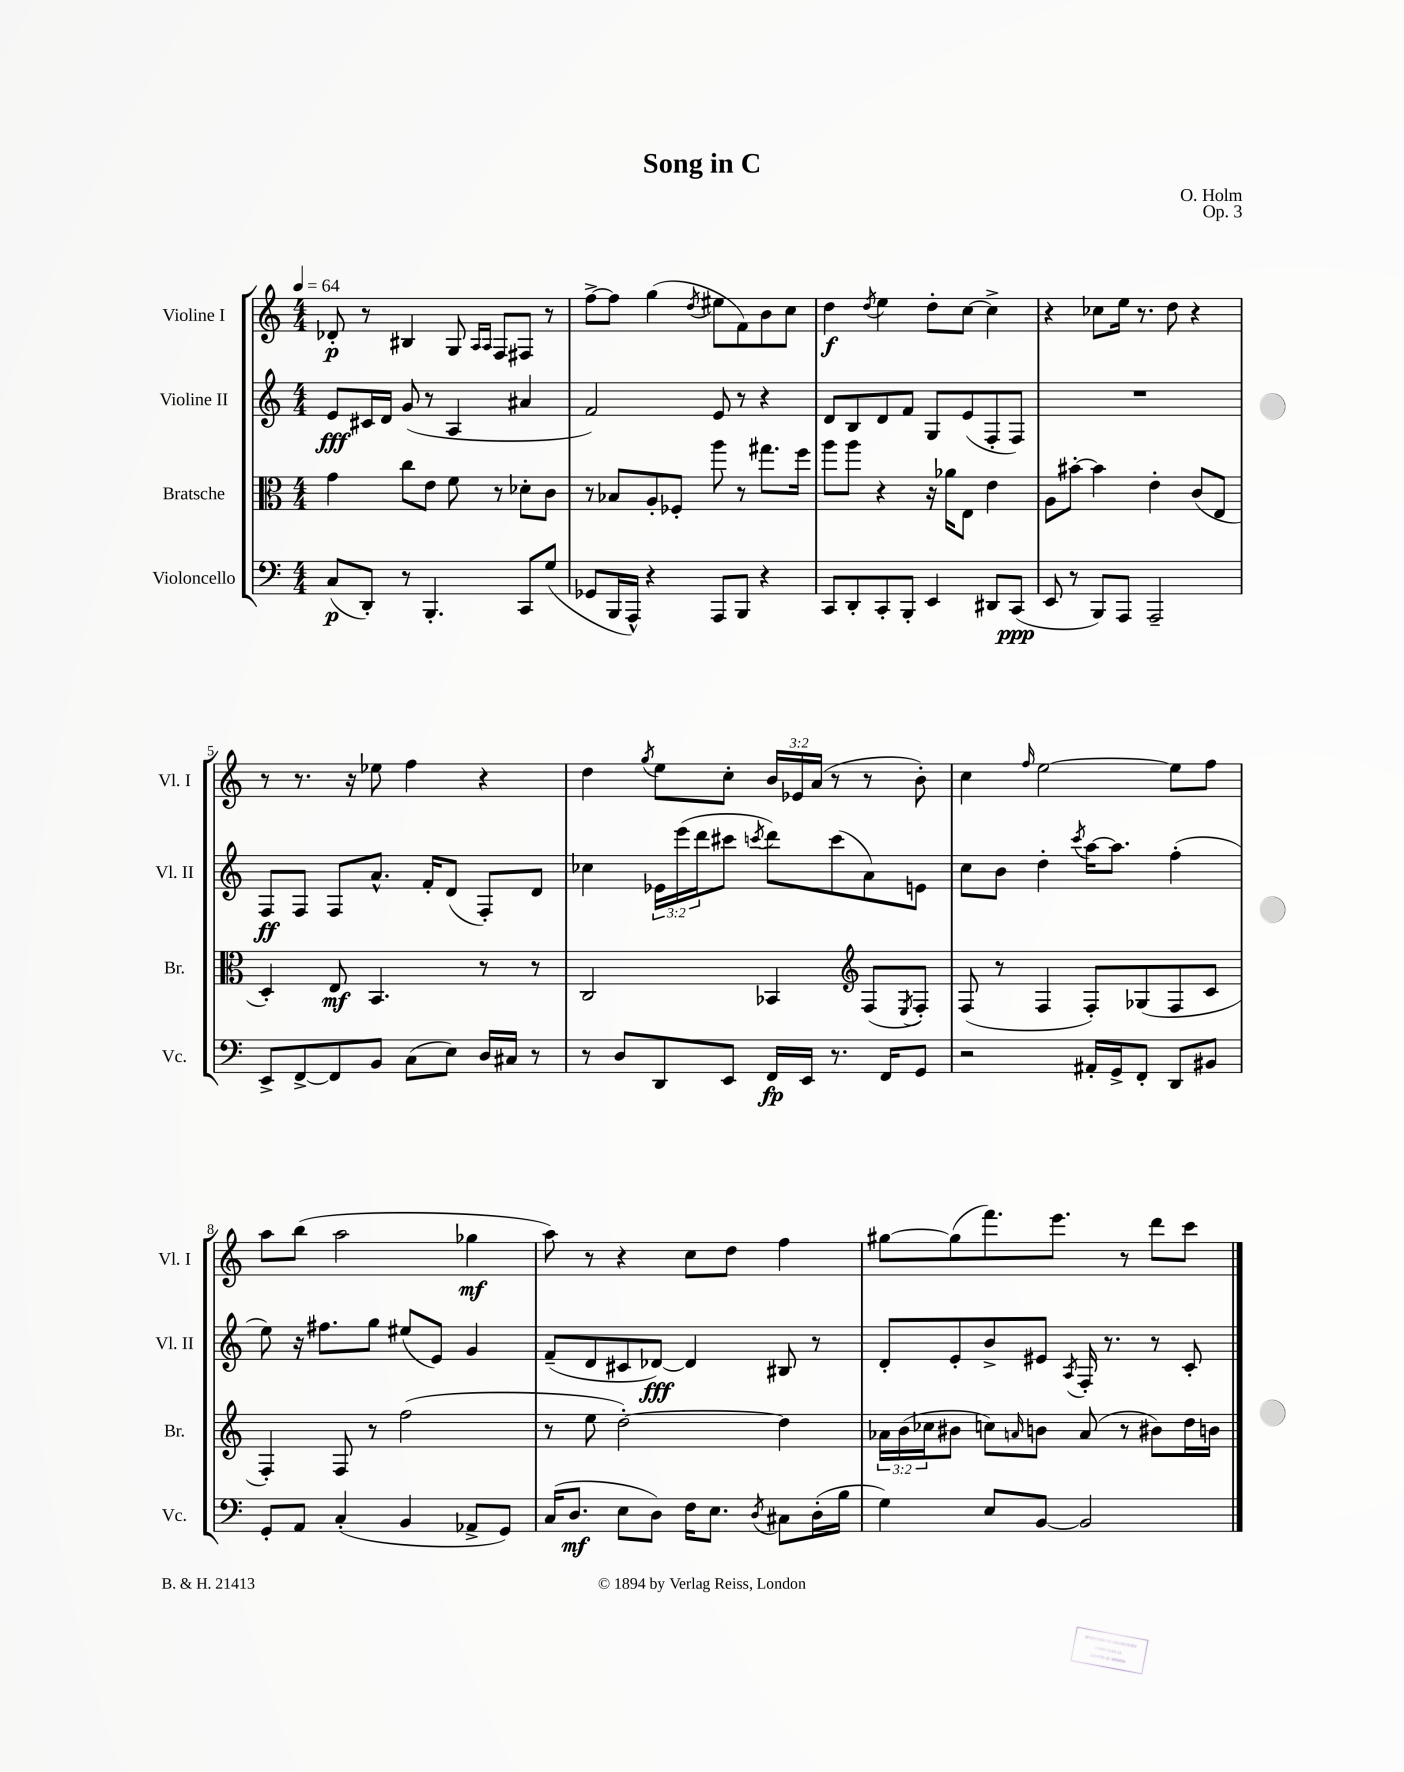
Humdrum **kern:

**kern	**kern	**kern	**kern
*staff4	*staff3	*staff2	*staff1
*clefF4	*clefC3	*clefG2	*clefG2
*k[]	*k[]	*k[]	*k[]
*M4/4	*M4/4	*M4/4	*M4/4
*MM64	*MM64	*MM64	*MM64
(8C	4g	8e	8d-'
8DD')	.	16c#	8r
.	.	16d	.
8r	8cc	(8g	4B#
4.BBB'	8e	8r	.
.	8f	4A	8G
.	.	.	16qqA
.	.	.	16qqA
.	8r	.	8F
8CC	8d-'	4a#	8F#
(8G	8c	.	8r
=	=	=	=
8GG-	8r	2f)	[8ff^
16BBB	8B-	.	8ff]
16AAA^^)	.	.	.
4r	8A'	.	(4gg
.	8F-'	.	.
.	.	.	8qdd
8AAA	8aa	8e	8ee#
8BBB	8r	8r	8f)
4r	8.gg#	4r	8b
.	.	.	8cc
.	16ff	.	.
=	=	=	=
8CC	8aa	8d	4dd
8DD'	8aa	8B	.
.	.	.	8qdd
8CC'	4r	8d	4ee
8BBB'	.	8f	.
4EE	16r	8G	8dd'
.	16a-	.	.
.	8E	(8e	[8cc
8DD#	4e	8F'	4cc^]
(8CC	.	8F)	.
=	=	=	=
8EE	8A	1r	4r
8r	[8b#'	.	.
8BBB)	4b#]	.	8cc-
8AAA	.	.	16ee
.	.	.	8.r
2AAA~	4e'	.	.
.	.	.	8dd
.	(8c	.	4r
.	8E	.	.
=	=	=	=
8EE^	4D')	8F	8r
[8FF^	.	8F	8.r
8FF]	8E	8F	.
.	.	.	16r
8BB	4.BB	8.a^^	8ee-
(8C	.	.	4ff
.	.	16f'	.
8E)	.	(8d	.
16D	8r	8F')	4r
16C#	.	.	.
8r	8r	8d	.
=	=	=	=
8r	2C	4cc-	4dd
8D	.	.	.
.	.	.	8qgg
8DD	.	24e-	8ee
.	.	(24eee	.
.	.	24ddd	.
8EE	.	8ccc#	8cc'
.	.	8qccc	.
16FF	4BB-	8ddd)	24b
.	.	.	24e-
16EE	.	.	.
.	.	.	(24a
8.r	.	(8ccc	8r
*	*clefG2	*	*
.	(8F	8a)	8r
16FF	.	.	.
.	8qE	.	.
8GG	8F')	8e	8b')
=	=	=	=
2r	(8F	8cc	4cc
.	8r	8b	.
.	.	.	16qqff
.	4F	4dd'	[2ee
.	.	8qccc	.
16AA#'	8F')	[16aa	.
16GG^	.	8.aa]	.
8FF'	(8G-	.	.
8DD	8F	(4ff'	8ee]
8BB#	8c	.	8ff
=	=	=	=
8GG'	4F')	8ee)	8aa
8AA	.	16r	(8bb
.	.	8.ff#	.
(4C'	8F	.	2aa
.	8r	8gg	.
4BB	(2ff	(8ee#	.
.	.	8e)	.
8AA-^	.	4g	4gg-
8GG)	.	.	.
=	=	=	=
(16C	8r	(8f~	8aa)
8.D	.	.	.
.	8ee	8d	8r
8E	[2dd')	8c#	4r
8D)	.	[8d-)	.
16F	.	4d-]	8cc
8.E	.	.	.
.	.	.	8dd
8qD	.	.	.
8C#	4dd]	8B#	4ff
(16D'	.	8r	.
16B	.	.	.
=	=	=	=
4G)	24a-	8d'	[8gg#
.	(24b	.	.
.	24cc-	.	.
.	8b#	8e'	(8gg#]
8E	8cc)	8b^	8.fff)
.	16qqa	.	.
[8BB	8b	8e#	.
.	.	.	8.eee
.	.	8qA	.
2BB]	(8a	16F'	.
.	.	8.r	.
.	8r	.	8r
.	8b#)	8r	8ddd
.	16dd	8c'	8ccc
.	16b	.	.
==	==	==	==
*-	*-	*-	*-
